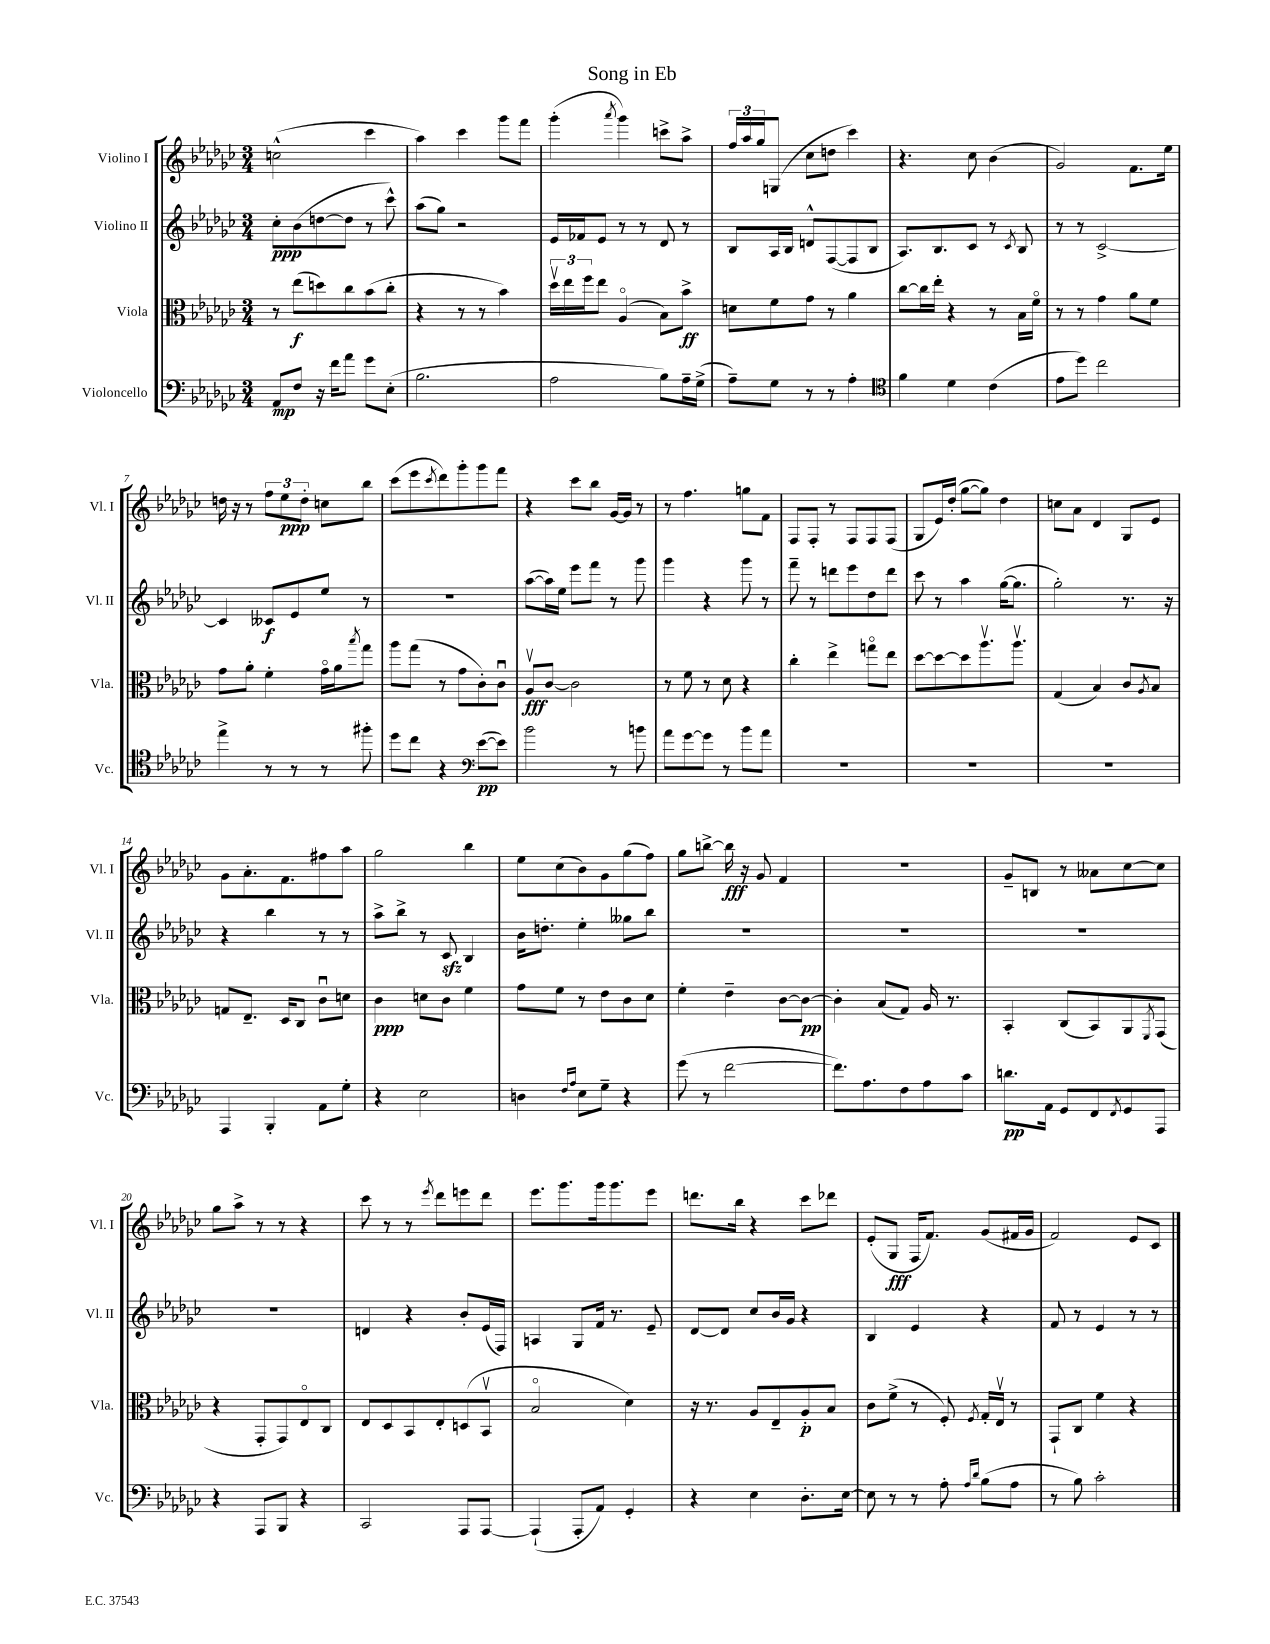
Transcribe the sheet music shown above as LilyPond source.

\header { title = "Song in Eb" }
<<
\new StaffGroup <<
\new Staff = "s0" \with { instrumentName = "Violino I" shortInstrumentName = "Vl. I" } {
    \clef treble \key ges \major \numericTimeSignature \time 3/4
    c''2-^( ces'''4 |
    aes''4) ces'''4 ges'''8 f'''8 |
    ges'''4-.( \acciaccatura { aes'''8 } ges'''4) c'''8-> aes''8-> |
    \tuplet 3/2 { f''16 aes''16 ges''16 } g8( ces''8 d''8 ces'''4) |
    r4. ces''8 bes'4( |
    ges'2) f'8. ees''16 |
    d''16 r16 r8 \tuplet 3/2 { f''8 ees''8\ppp d''8-. } c''8 bes''8 |
    ces'''8( ees'''8 \acciaccatura { ces'''8 } des'''8) ges'''8-. ges'''8 f'''8 |
    r4 ces'''8 bes''8 ges'16~ ges'16 r8 |
    r8 f''4. g''8 f'8 |
    f8 f8-. r8 f8 f8 f8( |
    ges8 ees'16) des''16-.( ges''8~ ges''8) des''4 |
    c''8 aes'8 des'4 ges8 ees'8 |
    ges'8 aes'8.-. f'8. fis''8 aes''8 |
    ges''2 bes''4 |
    ees''8 ces''8( bes'8) ges'8 ges''8( f''8) |
    ges''8 b''8~-> b''16\fff r16 ges'8 f'4 |
    R2. |
    ges'8-- b8 r8 aeses'8 ces''8~ ces''8 |
    ges''8 aes''8-> r8 r8 r4 |
    ces'''8 r8 r8 \acciaccatura { ees'''8 } des'''8 e'''8 des'''8 |
    ees'''8. ges'''8. ges'''16 ges'''8. ees'''8 |
    d'''8. bes''16 r4 ces'''8 des'''8 |
    ees'8-.( ges8\fff f16 f'8.) ges'8( fis'16 ges'16 |
    f'2) ees'8 ces'8 \bar "|." |
}
\new Staff = "s1" \with { instrumentName = "Violino II" shortInstrumentName = "Vl. II" } {
    \clef treble \key ges \major \numericTimeSignature \time 3/4
    ces''8-.\ppp bes'8( d''8~ d''8 r8 ces'''8-^) |
    aes''8( ges''8) r2 |
    ees'16 fes'16 ees'8 r8 r8 des'8 r8 |
    bes8 aes16 bes16 d'8-^ f8~( f8 bes8 |
    aes8.) bes8. ces'8 r8 \acciaccatura { ces'8 } bes8 |
    r8 r8 ces'2~-> |
    ces'4 ceses'8\f ees'8 ees''8 r8 |
    R2. |
    aes''8~( aes''16) ees''16 ees'''8 f'''8 r8 ges'''8 |
    ges'''4 r4 ges'''8 r8 |
    f'''8-- r8 d'''8 ees'''8 des''8 d'''8 |
    ces'''8 r8 aes''4 ges''16~( ges''8. |
    ges''2-.) r8. r16 |
    r4 bes''4 r8 r8 |
    aes''8-> bes''8-> r8 ces'8\sfz bes4 |
    bes'16 d''8.-. ees''4-. geses''8 bes''8 |
    R2. |
    R2. |
    R2. |
    R2. |
    d'4 r4 bes'8-. ees'16( f16) |
    a4 ges8 f'16 r8. ees'8-- |
    des'8~ des'8 ces''8 bes'16 ges'16 r4 |
    bes4 ees'4 r4 |
    f'8 r8 ees'4 r8 r8 \bar "|." |
}
\new Staff = "s2" \with { instrumentName = "Viola" shortInstrumentName = "Vla." } {
    \clef alto \key ges \major \numericTimeSignature \time 3/4
    r8 ees''8\f( d''8) ces''8 bes'8( ces''8-. |
    r4 r8 r8 bes'4) |
    \tuplet 3/2 { des''16\upbow ees''16 f''16 } ees''8 aes4\flageolet( bes8) bes'8->\ff |
    d'8 f'8 ges'8 r8 aes'4 |
    ces''8~ ces''16 ees''16-. r4 r8 bes16 f'16\flageolet |
    r8 r8 ges'4 aes'8 f'8 |
    ges'8 aes'8-. f'4-. ges'16\flageolet aes'16 \acciaccatura { bes''8 } ges''8 |
    aes''8 ges''8( r8 ges'8 ces'8-.) ces'8\downbow |
    aes8\upbow\fff ces'8~ ces'2 |
    r8 f'8 r8 des'8 r4 |
    ces''4-. ees''4-> g''8\flageolet ees''8 |
    des''8~ des''8~ des''8 aes''8.\upbow aes''8.\upbow |
    ges4( bes4) ces'8 \acciaccatura { aes8 } bes8 |
    g8 ees8.-- des16 ces8 ces'8\downbow d'8 |
    ces'4\ppp d'8 ces'8 f'4 |
    ges'8 f'8 r8 ees'8 ces'8 des'8 |
    f'4-. ees'4-- ces'8~ ces'8~\pp |
    ces'4-. bes8( ges8) aes16 r8. |
    bes,4-. ces8( bes,8) aes,8 \acciaccatura { f,8 } ges,8( |
    r4 ges,8-. ges,8) ees8\flageolet ces8 |
    ees8 des8 bes,8 ees8-. d8( bes,8\upbow |
    bes2\flageolet des'4) |
    r16 r8. aes8 ees8-- aes8-.\p bes8 |
    ces'8 f'8->( r8 f8-.) \acciaccatura { f8 } ges16-. ees16\upbow r8 |
    ges,8-! ces8 f'4 r4 \bar "|." |
}
\new Staff = "s3" \with { instrumentName = "Violoncello" shortInstrumentName = "Vc." } {
    \clef bass \key ges \major \numericTimeSignature \time 3/4
    aes,8\mp f8 r16 f'16 aes'8 ges'8 ees8-.( |
    bes2. |
    aes2 bes8) aes16-- ges16->( |
    aes8--) ges8 r8 r8 aes4-. |
    \clef tenor f'4 des'4 ces'4( |
    ees'8 des''8) ces''2 |
    ees''4-> r8 r8 r8 fis''8-. |
    des''8 ces''8 r4 \clef bass ees'8~\pp( ees'8) |
    bes'2 r8 b'8 |
    aes'8 ges'8~ ges'8 r8 bes'8 aes'8 |
    R2. |
    R2. |
    R2. |
    aes,,4 bes,,4-. aes,8 ges8-. |
    r4 ees2 |
    d4 \grace { f16 aes16 } ees8 ges8-- r4 |
    ges'8( r8 f'2~ |
    f'8.) aes8. f8 aes8 ces'8 |
    d'8.\pp aes,16 ges,8 f,8 \acciaccatura { f,8 } ges,8 aes,,8 |
    r4 aes,,8 bes,,8 r4 |
    ces,2 aes,,8 aes,,8~ |
    aes,,4-!( aes,,8-. aes,8) ges,4-. |
    r4 ees4 des8.-. ees16~ |
    ees8 r8 r8 aes8-. \grace { aes16 des'16 } bes8( aes8 |
    r8 bes8) ces'2-. \bar "|." |
}
>>
>>
